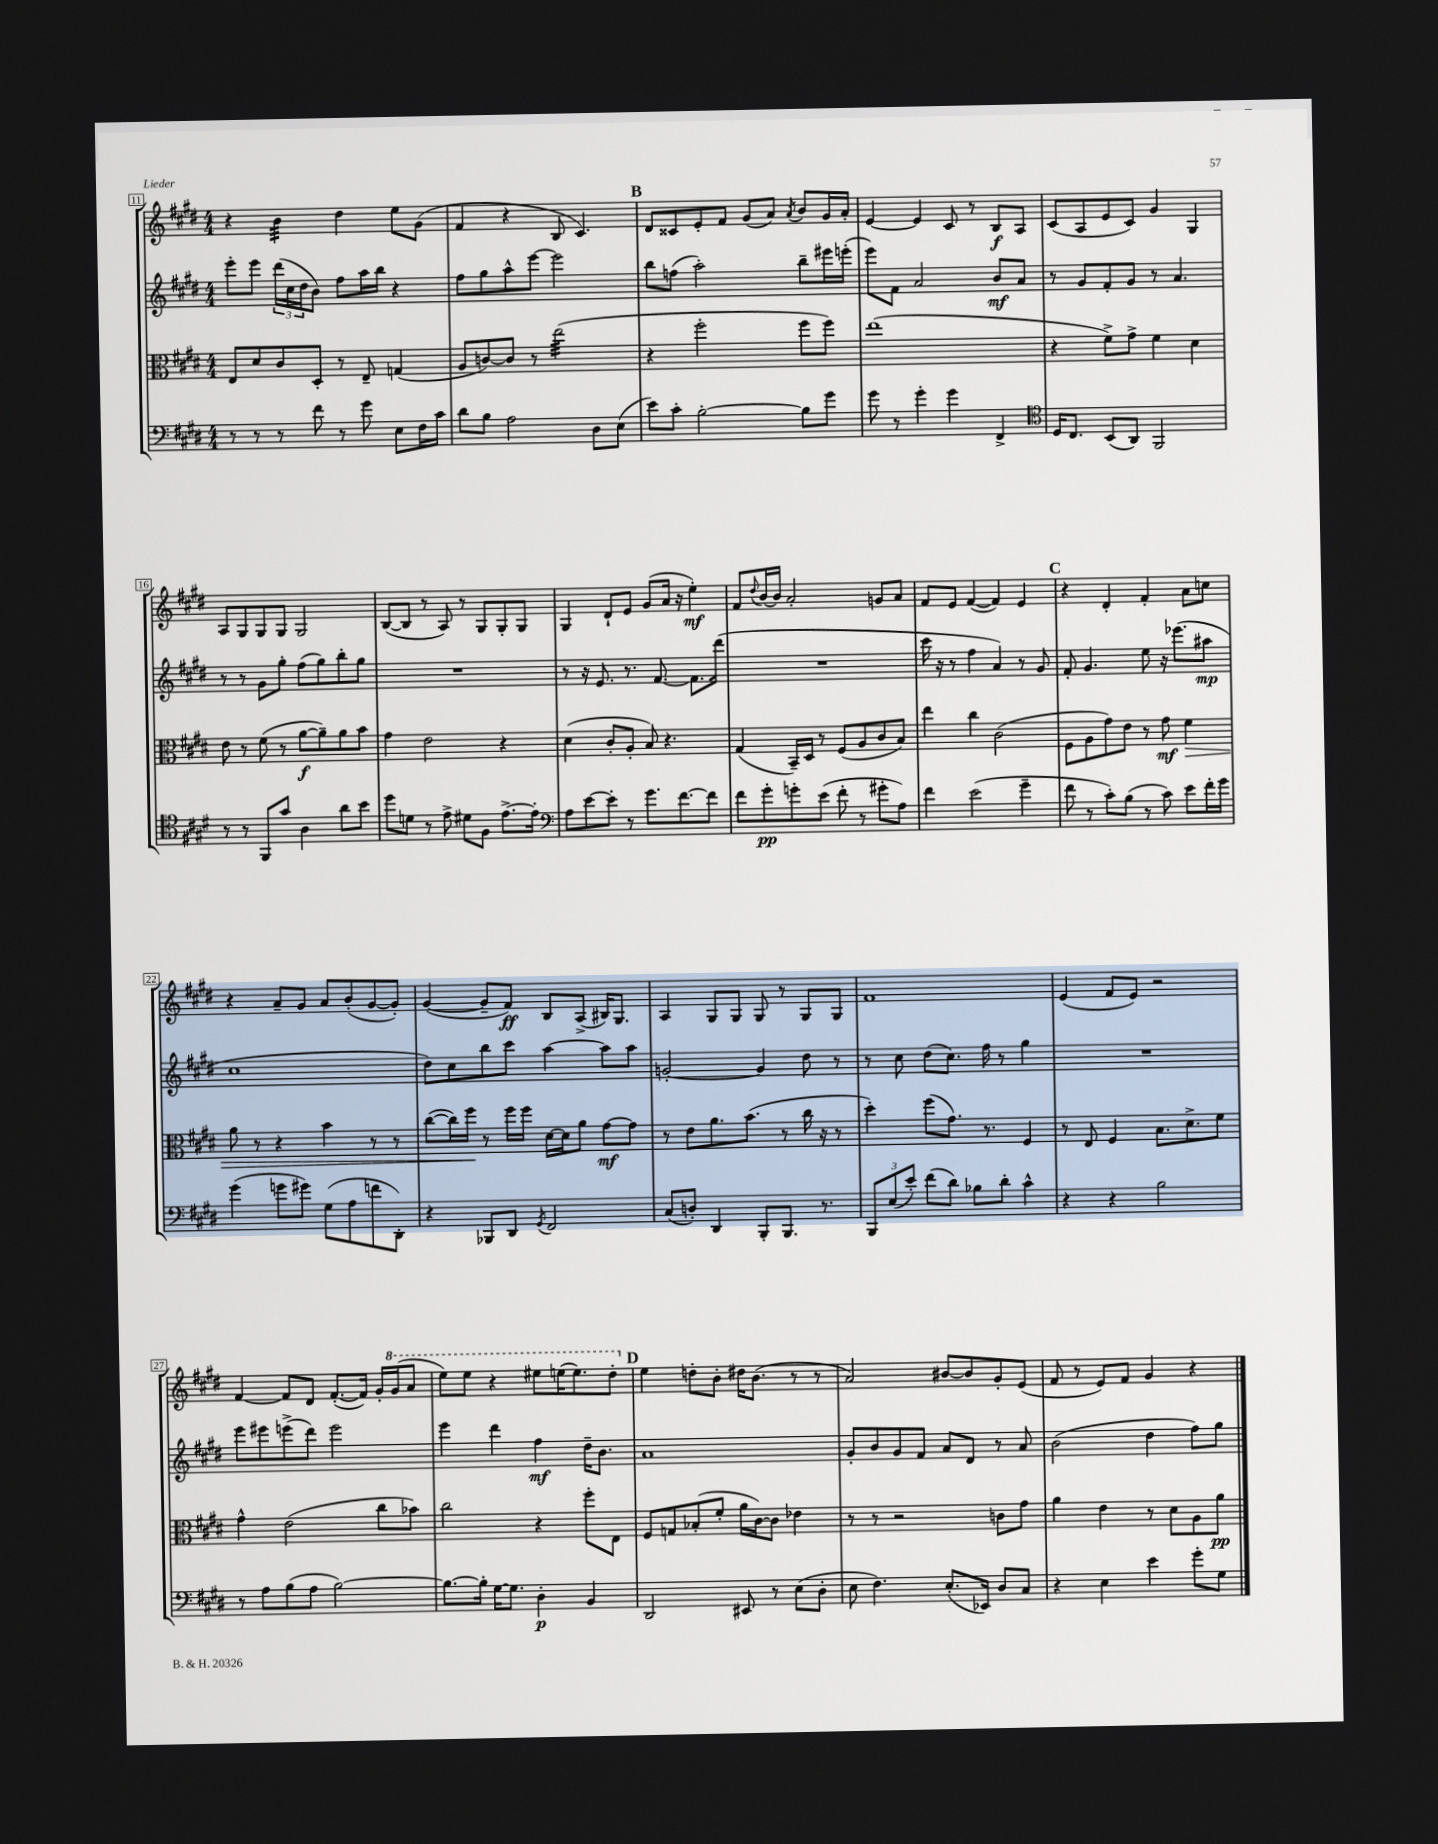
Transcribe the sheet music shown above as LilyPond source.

<<
\new StaffGroup <<
\new Staff = "s0" {
    \clef treble \key e \major \numericTimeSignature \time 4/4
    r4 b'4:32 dis''4 e''8 gis'8( |
    fis'4 r4 b8 cis'4.) |
    \mark \markup { \bold "B" } dis'8 cisis'8 e'8-. fis'8 gis'8( a'8) \acciaccatura { a'8 } b'8 gis'16 a'16-. |
    e'4~ e'4 cis'8 r8 b8\f a8 |
    cis'8( a8 e'8 cis'8) gis'4 gis4 |
    a8 gis8 gis8 gis8 gis2 |
    b8~( b8 r8 a8) r8 gis8 gis8-. gis8 |
    gis4 dis'8-! e'8 gis'8( a'16 r16 e''4-.\mf) |
    fis'8 \appoggiatura { dis''8 } b'16~ b'16 a'2-. g'8 a'8 |
    fis'8 e'8 fis'4~( fis'4) e'4 |
    \mark \markup { \bold "C" } r4 dis'4-. fis'4-. a'8 c''8 |
    r4 a'8-- gis'8 a'8 b'8-.( gis'8~ gis'8-.) |
    gis'4~( gis'8-- fis'8\ff) b8 a8->( bis16) gis8. |
    a4 gis8 gis8 gis8 r8 gis8 gis8 |
    fis'1 |
    e'4( fis'8 e'8) r2 |
    fis'4~ fis'8 dis'8 fis'8.~-.( fis'16) gis'16-. \ottava #1 gis''16( a''8 |
    e'''8) e'''8 r4 eis'''8 e'''16( e'''8.) dis'''8-. \ottava #0 |
    \mark \markup { \bold "D" } e''4 d''8-. b'8-. dis''16 b'8.( r8 r8 |
    a'2) bis'8~ bis'8 gis'8-. e'8( |
    fis'8 r8 e'8) fis'8 gis'4 r4 \bar "|." |
}
\new Staff = "s1" {
    \clef treble \key e \major \numericTimeSignature \time 4/4
    e'''8-. e'''8 \tuplet 3/2 { dis'''16( cis''16 dis''16 } b'8) fis''8 a''16 b''16 r4 |
    fis''8 gis''8 a''8-^ e'''8~ e'''2 |
    \mark \markup { \bold "B" } b''8 f''8( a''2-.) b''8-- eis'''16 e'''16-.( |
    e'''8) fis'8 a'2 b'8\mf a'8 |
    r8 gis'8 fis'8-. gis'8 r8 a'4. |
    r8 r8 gis'8 gis''8-. fis''8( gis''8) b''8-. gis''8 |
    R1 |
    r8 r16 e'8. r8. fis'8.~ fis'8. dis'''16( |
    R1 |
    cis'''16 r16 r8 fis''4 a'4) r8 gis'8 |
    \mark \markup { \bold "C" } fis'8-. gis'4. e''8 r16 ees'''8.( ais''8\mp |
    cis''1 |
    dis''8) cis''8 b''8 cis'''8 a''4~ a''8 a''8 |
    g'2~-. g'4 dis''8 r8 |
    r8 cis''8 dis''8( cis''8.) fis''16 r8 gis''4 |
    R1 |
    e'''8 eis'''8 e'''8->( dis'''8) e'''2 |
    e'''4 dis'''4 fis''4\mf dis''16-- b'8. |
    \mark \markup { \bold "D" } a'1 |
    gis'8-. b'8 gis'8 fis'8 a'8 dis'8 r8 a'8 |
    b'2( dis''4 fis''8) gis''8 \bar "|." |
}
\new Staff = "s2" {
    \clef alto \key e \major \numericTimeSignature \time 4/4
    e8 dis'8 cis'8 dis8-. r8 e8-- g4( |
    a8 c'8~) c'8 r8 e''2:32( |
    \mark \markup { \bold "B" } r4 fis''2-. fis''8 fis''8) |
    e''1( |
    r4 fis'8->) gis'8-> fis'4 dis'4 |
    e'8 r8 fis'8( r8 a'8~\f a'8--) a'8 b'8 |
    gis'4 e'2 r4 |
    dis'4( cis'8-. a8-. b8) r4. |
    gis4( b,16--) dis16 r8 fis8( a8 cis'8 b8) |
    e''4 cis''4 cis'2( |
    \mark \markup { \bold "C" } fis8 a8 gis'8) e'8 r8 gis'8\mf fis'4\> |
    a'8 r8 r4 b'4 r8 r8 |
    cis''8~( cis''16) fis''16\! r8 fis''16 fis''16 dis'16~ dis'16 a'8 gis'8~\mf gis'8 |
    r8 e'8 a'8. b'8.( r8 cis''16 r16 r8 |
    dis''4-.) fis''8( gis'8.) r8. fis4 |
    r8 e8 fis4 b8. dis'8.-> fis'8 |
    gis'4-^ e'2( cis''8 bes'8) |
    cis''2 r4 fis''8-. e8 |
    \mark \markup { \bold "D" } fis8 g8 bes8-.( fis'8-. a'16 cis'16~) cis'8 ees'4 |
    r8 r8 r2 c'8 gis'8 |
    a'4 e'4 r8 dis'8 a8 a'8\pp \bar "|." |
}
\new Staff = "s3" {
    \clef bass \key e \major \numericTimeSignature \time 4/4
    r8 r8 r8 fis'8 r8 gis'8 e8 fis16 cis'16 |
    dis'8 b8 a2 dis8 e8( |
    \mark \markup { \bold "B" } e'8) cis'8-. b2~-. b8 gis'8 |
    gis'8 r8 gis'4-. gis'4 fis,4-> |
    \clef tenor dis16 cis8. b,8( a,8) fis,2 |
    r8 r8 fis,8 gis'8 a4 a'8 b'8 |
    dis''8 d'8 r8 e'8-> dis'8 fis8 e'8.~-> e'16-. |
    \clef bass a8 e'8~ e'8-. r8 gis'8. fis'8.~ fis'8 |
    fis'8 gis'8-.\pp g'8-. e'8( fis'8-. r8 gis'8-. a8) |
    fis'4 e'2( gis'4-- |
    \mark \markup { \bold "C" } fis'8 r8 cis'8-.) b8( r8 cis'8) e'8 fis'16-. gis'16 |
    gis'4( g'8 gis'8) gis8( a8 f'8 dis,8-.) |
    r4 bes,,8 dis,8 \acciaccatura { gis,8 } fis,2 |
    cis8( d8-.) dis,4 b,,8-. b,,8. r8. |
    \tuplet 3/2 { b,,8 e8( e'8-.) } fis'8( dis'8) bes8 dis'8-. cis'4-^ |
    r4 r4 b2 |
    r8 a8 b8( a8 b2~) |
    b8.~ b16-. gis16~ gis8. dis4-.\p b,4 |
    \mark \markup { \bold "D" } dis,2 eis,8 r8 e8( dis8-. |
    e8 fis4.) e8.-.( ees,16) dis8 cis8 |
    r4 e4 e'4 gis'8-. gis8 \bar "|." |
}
>>
>>
\layout { \context { \Score currentBarNumber = #11 \override BarNumber.stencil = #(make-stencil-boxer 0.1 0.3 ly:text-interface::print) } }
